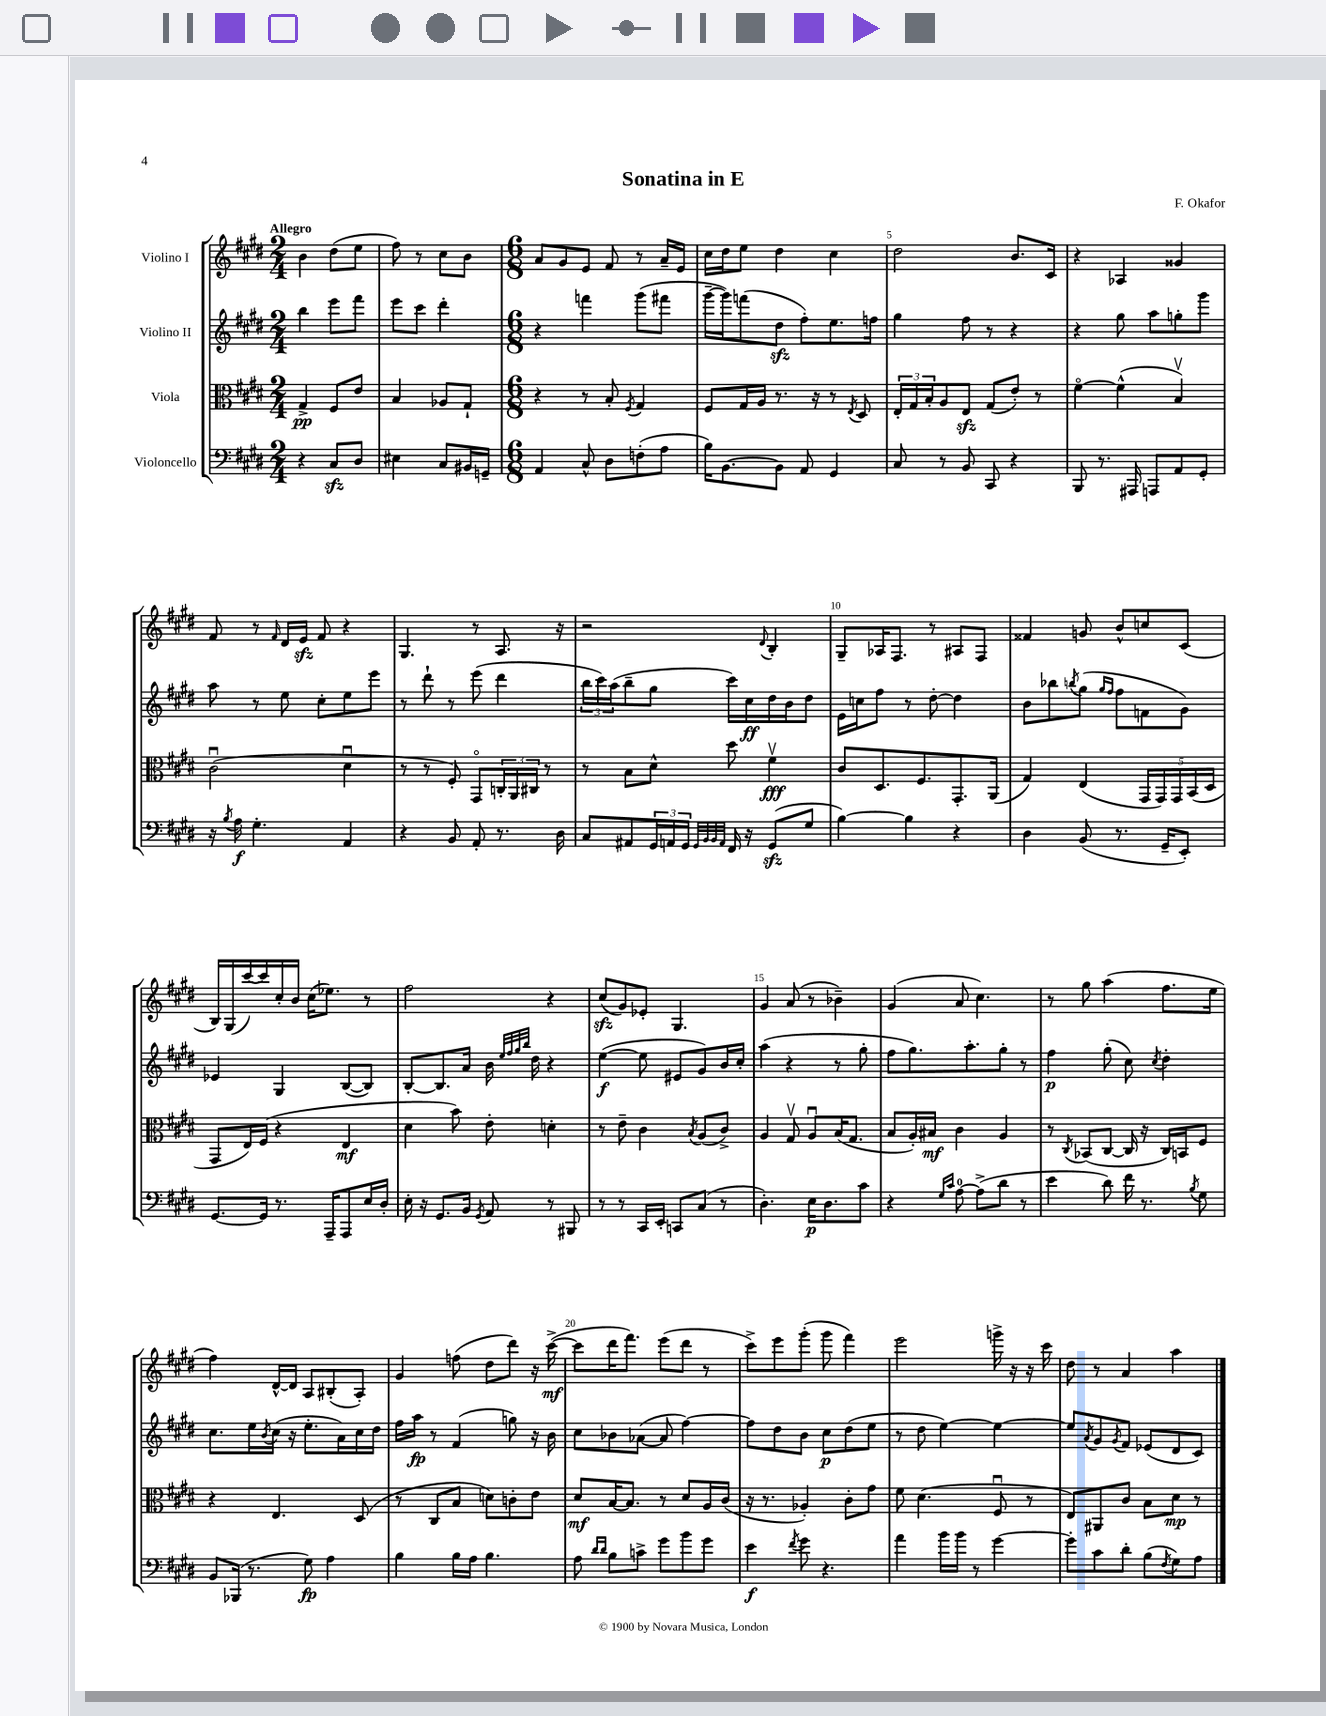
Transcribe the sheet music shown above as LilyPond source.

\header { title = "Sonatina in E" composer = "F. Okafor" }
<<
\new StaffGroup <<
\new Staff = "s0" \with { instrumentName = "Violino I" } {
    \clef treble \key e \major \numericTimeSignature \time 2/4 \tempo "Allegro"
    b'4 dis''8( e''8 |
    fis''8) r8 cis''8 b'8 |
    \numericTimeSignature \time 6/8 a'8 gis'8 e'8 fis'8 r8 a'16-- e'16 |
    cis''16 dis''16 e''8 dis''4 cis''4 |
    dis''2 b'8. cis'16 |
    r4 aes4 gisis'4 |
    fis'8 r8 \grace { fis'16 } dis'16 e'16\sfz fis'8 r4 |
    gis4. r8 a8. r16 |
    r2 \appoggiatura { dis'8 } b4-. |
    gis8-- aes16 fis8. r8 ais8 fis8 |
    fisis'4 g'8 b'8-^ c''8 cis'8( |
    b16) gis16( cis'''16~) cis'''16 cis''16-. b'16 cis''16( ees''8.) r8 |
    fis''2 r4 |
    cis''8\sfz( gis'8) ees'8-. gis4. |
    gis'4 a'8( r8 bes'4--) |
    gis'4( a'8 cis''4.) |
    r8 gis''8 a''4( fis''8. e''16 |
    fis''4) dis'16~-^ dis'16 a8 bis8-.( a8-.) |
    gis'4 f''8( dis''8 dis'''8) r16 cis'''16~->\mf( |
    cis'''8 dis'''16 fis'''8.) e'''8( dis'''8 r8 |
    cis'''8->) e'''8 gis'''8-.( gis'''8 fis'''4) |
    e'''2 g'''16-> r16 r16 cis'''16 |
    dis''8 r8 a'4 a''4 \bar "|." |
}
\new Staff = "s1" \with { instrumentName = "Violino II" } {
    \clef treble \key e \major \numericTimeSignature \time 2/4
    b''4 e'''8 fis'''8 |
    e'''8 cis'''8 dis'''4-. |
    \numericTimeSignature \time 6/8 r4 f'''4 gis'''8( fis'''8 |
    gis'''16~-- gis'''16) f'''8( dis''8\sfz fis''8-.) e''8. f''16 |
    gis''4 fis''8 r8 r4 |
    r4 gis''8 a''8 g''8-. gis'''8 |
    a''8 r8 e''8 cis''8-. e''8 e'''8 |
    r8 dis'''8-! r8 e'''8( dis'''4 |
    \tuplet 3/2 { b''16 cis'''16) a''16( } b''8-- gis''8 cis'''16) cis''16\ff dis''16 b'16 dis''8 |
    e'16 c''16 fis''8 r8 dis''8~-. dis''4 |
    b'8 bes''8 \acciaccatura { b''8 } gis''8( \grace { gis''16 fis''16 } fis''8 f'8 gis'8) |
    ees'4 gis4 b8~( b8) |
    b8~-. b8. a'16 b'16 \grace { e''32 fis''32 gis''32 b''32 } dis''16 r4 |
    e''4~\f( e''8 eis'8 gis'8) b'16 cis''16-. |
    a''4( r4 r8 gis''8-. |
    fis''8 gis''8.) a''8.-. gis''8-. r8 |
    fis''4\p gis''8-.( cis''8) \acciaccatura { cis''8 } dis''4-. |
    cis''8. e''16 \acciaccatura { b'8 } cis''16( r16 e''8.-. a'16) cis''16 dis''16 |
    fis''16 a''16\fp r8 fis'4( g''8) r16 b'16 |
    cis''8 bes'8 aes'8~( aes'8 fis''4~) |
    fis''8 dis''8 b'8 cis''8\p dis''8( e''8 |
    r8 dis''8 e''4~) e''4~ |
    e''8 \acciaccatura { a'8 } gis'8 \acciaccatura { gis'8 } fis'8 ees'8( dis'8 cis'8) \bar "|." |
}
\new Staff = "s2" \with { instrumentName = "Viola" } {
    \clef alto \key e \major \numericTimeSignature \time 2/4
    gis4->\pp fis8 e'8 |
    b4 aes8 gis8-! |
    \numericTimeSignature \time 6/8 r4 r8 b8-. \acciaccatura { fis8 } gis4 |
    fis8 gis16 a16 r8. r16 r8 \acciaccatura { e8 } dis8 |
    \tuplet 3/2 { e16-. gis16 b16-. } a8 e8\sfz gis8( e'8-.) r8 |
    fis'4~\flageolet fis'4-^( b4\upbow) |
    cis'2\downbow( dis'4\downbow |
    r8 r8 fis8-.) gis,8\flageolet \tuplet 3/2 { c16-. a,16 cis16 } r8 |
    r8 b8 dis'8-^ dis''8 fis'4\upbow\fff |
    cis'8 dis8. fis8. gis,8.-. a,16( |
    gis4) e4( \tuplet 5/4 { gis,16 gis,16) gis,16 b,16( dis16 } |
    gis,8 e16) fis16( r4 e4\mf |
    dis'4 b'8) e'8-. d'4-. |
    r8 e'8-- cis'4 \acciaccatura { b8 } a8( cis'8->) |
    a4 gis8\upbow a8\downbow b16( gis8. |
    b8 a16-.) bis16\mf cis'4 a4 |
    r8 \acciaccatura { cis8 } bes,8( cis8~ cis16 r16 cis16) b,16 fis8 |
    r4 e4. dis8( |
    r8 cis8 b8 d'8) c'8-. e'8 |
    dis'8\mf b16~ b8. r8 dis'8 a16 cis'16( |
    r16 r8. aes4-.) cis'8-. gis'8 |
    fis'8 dis'4.( fis8\downbow r8 |
    e8) ais,8 cis'8 b8 dis'8\mp r8 \bar "|." |
}
\new Staff = "s3" \with { instrumentName = "Violoncello" } {
    \clef bass \key e \major \numericTimeSignature \time 2/4
    r4 cis8\sfz dis8 |
    eis4 cis8 bis,16 g,16-- |
    \numericTimeSignature \time 6/8 a,4 cis8-^ dis8 f8-.( a8 |
    b16) b,8.~ b,8 a,8 gis,4 |
    cis8 r8 b,8 cis,8 r4 |
    b,,8 r8. ais,,16 a,,8 a,8 gis,8-. |
    r16 \acciaccatura { b8 } a16\f gis4.-. a,4 |
    r4 b,8 a,8-. r8. dis16 |
    cis8 ais,8 \tuplet 3/2 { gis,16 a,16 gis,16 } \grace { gis,32 b,32 b,32 a,32 } fis,16 r16 gis,8\sfz( gis8 |
    b4~) b4 r4 |
    dis4 b,8( r8. gis,16-- e,8-.) |
    gis,8.~ gis,16 r8. a,,16-- a,,8 e16 dis16-. |
    e16-. r16 gis,8. b,16 \acciaccatura { gis,8 } a,8 r8 bis,,8 |
    r8 r8 cis,16 e,16-. c,8 cis8( r8 |
    dis4.-.) e16\p dis8. cis'8 |
    r4 \grace { gis16 cis'16 } a8-0~ a8->( dis'8 r8 |
    e'4 dis'8) fis'16 r8. \acciaccatura { b8 } gis8 |
    b,8 bes,,16( r8. gis8\fp) a4 |
    b4 b16 a16 b4. |
    a8 \grace { dis'16 dis'16 } b8 c'8-> gis'8 b'8 gis'8 |
    e'4\f \acciaccatura { fis'8 } gis'8 r4. |
    a'4 b'16 b'16 r8 gis'4~ |
    gis'8-. cis'8 dis'8-. b8( \acciaccatura { fis8 } gis8) a8 \bar "|." |
}
>>
>>
\layout { \context { \Score \override BarNumber.break-visibility = ##(#f #t #t) barNumberVisibility = #(every-nth-bar-number-visible 5) } }
